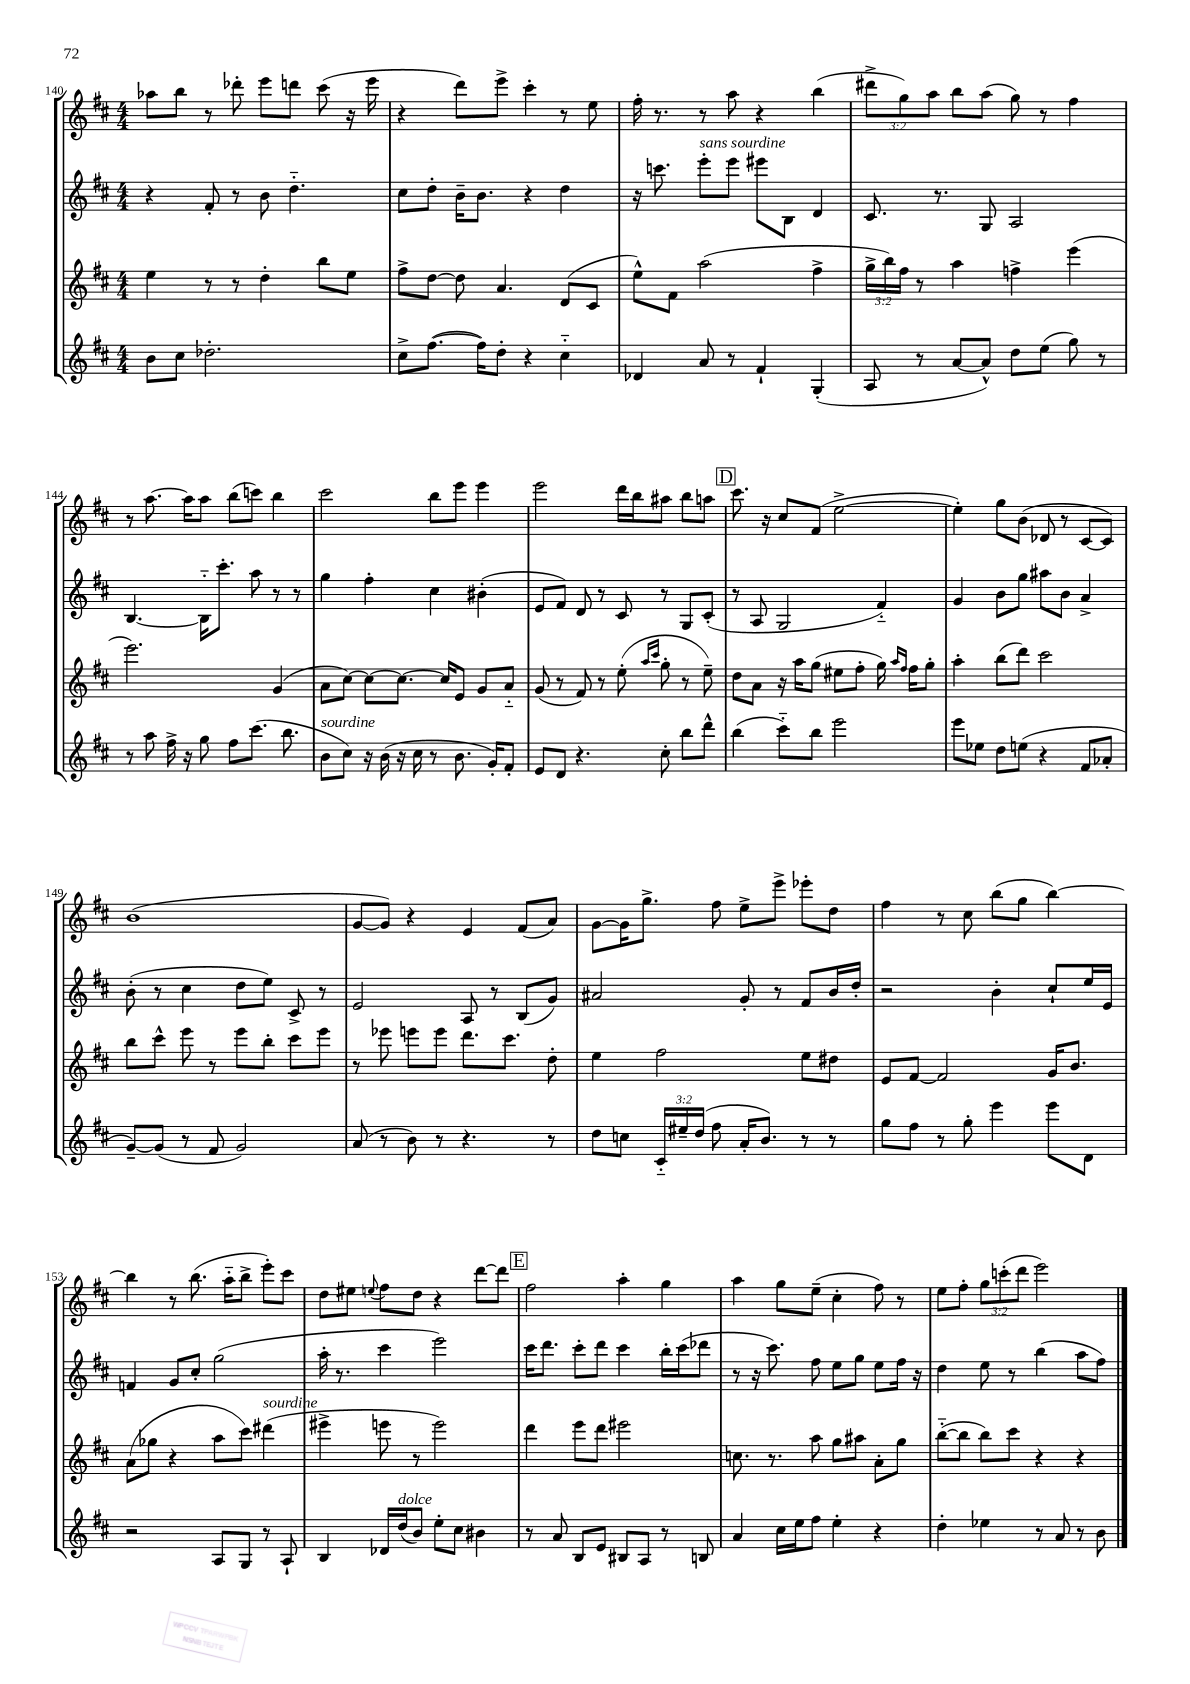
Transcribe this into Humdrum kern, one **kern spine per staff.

**kern	**kern	**kern	**kern
*staff4	*staff3	*staff2	*staff1
*clefG2	*clefG2	*clefG2	*clefG2
*k[f#c#]	*k[f#c#]	*k[f#c#]	*k[f#c#]
*M4/4	*M4/4	*M4/4	*M4/4
8b	4ee	4r	8aa-
8cc#	.	.	8bb
2.dd-'	8r	8f#'	8r
.	8r	8r	8ddd-'
.	4dd'	8b	8eee
.	.	4.dd'~	8ddd
.	8bb	.	(8ccc#
.	8ee	.	16r
.	.	.	16eee
=	=	=	=
8cc#^	8ff#^	8cc#	4r
([8.ff#	[8dd	8dd'	.
.	8dd]	16b~	8ddd)
16ff#])	.	8.b	.
8dd'	4.a	.	8eee^
4r	.	4r	4ccc#'
4cc#'~	(8d	4dd	8r
.	8c#	.	8ee
=	=	=	=
4d-	8ee^^)	16r	16ff#'
.	.	8.ccc	8.r
.	8f#	.	.
8a	(2aa	8eee'	8r
8r	.	8eee	8aa
4f#`	.	8eee#	4r
.	.	8B	.
(4G'	4ff#^	4d	(4bb
=	=	=	=
8A	24gg^	8.c#	12ddd#^
.	24bb)	.	.
.	24ff#	.	12gg)
8r	8r	.	.
.	.	.	12aa
.	.	8.r	.
[8a	4aa	.	8bb
8a^^])	.	8G	(8aa
8dd	4ff^	2A	8gg)
(8ee	.	.	8r
8gg)	(4eee	.	4ff#
8r	.	.	.
=	=	=	=
8r	2.eee)	[4.B	8r
8aa	.	.	[8.aa
16ff#^	.	.	.
16r	.	.	16aa]
8gg	.	16B'~]	8aa
.	.	8.ccc#'	.
8ff#	.	.	(8bb
(8.ccc#	.	8aa	8ccc)
.	(4g	8r	4bb
8.bb	.	.	.
.	.	8r	.
=	=	=	=
8b	8a	4gg	2ccc#
8cc#)	[8cc#)	.	.
16r	8cc#_	4ff#'	.
(16b	.	.	.
16r	8.cc#_	.	.
16cc#	.	.	.
8r	.	4cc#	8bb
.	16cc#]	.	.
8.b	8e	.	8eee
.	8g	(4b#'	4eee
16g')	.	.	.
8f#'	8a'~	.	.
=	=	=	=
8e	(8g	8e	2eee
8d	8r	8f#)	.
4.r	8f#)	8d	.
.	8r	8r	.
.	(8ee'	8c#	16ddd
.	.	.	16bb
.	16qqaa	.	.
.	16qqccc#	.	.
8cc#'	8gg'	8r	8aa#
8bb	8r	8G	8bb
8ddd^^	8ee~)	(8c#'	8aa
=	=	=	=
(4bb	8dd	8r	8.ccc#
.	8a	8A	.
.	.	.	16r
8ccc#'~)	16r	2G	8cc#
.	16aa	.	.
8bb	(8gg	.	(8f#
2eee	8ee#	.	[2ee^
.	8ff#'	.	.
.	16gg)	4f#'~)	.
.	16qqaa	.	.
.	16qqff#	.	.
.	16ff#	.	.
.	8gg'	.	.
=	=	=	=
8eee	4aa'	4g	4ee'])
8ee-	.	.	.
8dd	(8bb	8b	8gg
(8ee	8ddd)	8gg	(8b
4r	2ccc#	8aa#	8d-
.	.	8b	8r
8f#	.	4a^	[8c#
8a-'	.	.	8c#])
=	=	=	=
[8g~)	8bb	(8b'	(1b
(8g]	8ccc#^^	8r	.
8r	8eee	4cc#	.
8f#	8r	.	.
2g)	8eee	8dd	.
.	8bb'	8ee)	.
.	8ccc#	8c#^	.
.	8eee	8r	.
=	=	=	=
(8a	8r	2e	[8g
8r	8eee-	.	8g])
8b)	8eee	.	4r
8r	8eee	.	.
4.r	8.ddd	8A	4e
.	.	8r	.
.	8.ccc#	.	.
.	.	(8B	(8f#
8r	8dd'	8g)	8a)
=	=	=	=
8dd	4ee	2a#	[8g
8cc	.	.	16g]
.	.	.	8.gg^
24c#'~	2ff#	.	.
24ee#~	.	.	.
(24dd	.	.	.
8ff#	.	.	8ff#
16a'	.	8g'	8ee^
8.b)	.	.	.
.	.	8r	8eee^
8r	8ee	8f#	8eee-'
8r	8dd#	16b	8dd
.	.	16dd'	.
=	=	=	=
8gg	8e	2r	4ff#
8ff#	[8f#	.	.
8r	2f#]	.	8r
8gg'	.	.	8cc#
4eee	.	4b'	(8bb
.	.	.	8gg
8eee	16g	8cc#`	[4bb)
.	8.b	.	.
8d	.	16ee	.
.	.	16e	.
=	=	=	=
2r	(8a	4f	4bb]
.	8gg-	.	.
.	4r	8g	8r
.	.	8cc#'	(8.bb
8A	8aa	(2gg	.
.	.	.	16aa'~
8G	8ccc#)	.	8bb^
8r	(4ddd#	.	8eee')
8A`	.	.	8ccc#
=	=	=	=
4B	4eee#^	16aa'	8dd
.	.	8.r	.
.	.	.	8ee#
.	.	.	8qqee
16d-	8eee	4ccc#	8ff#
(16dd	.	.	.
8b)	8r	.	8dd
8ee'	2eee)	2eee)	4r
8cc#	.	.	.
4b#	.	.	[8ddd
.	.	.	8ddd]
=	=	=	=
8r	4ddd	16ccc#	2ff#
.	.	8.ddd	.
8a	.	.	.
8B	8eee	8ccc#'	.
8e	8ddd	8ddd	.
8B#	2eee#	4ccc#	4aa'
8A	.	.	.
8r	.	16bb'	4gg
.	.	(16ccc#	.
8B	.	8ddd-	.
=	=	=	=
4a	8.cc	8r	4aa
.	.	16r	.
.	8.r	8.ccc#)	.
16cc#	.	.	8gg
16ee	.	.	.
8ff#	8aa	8ff#	(8ee~
4ee'	8gg	8ee	4cc#'
.	8aa#	8gg	.
4r	8a'	8ee	8ff#)
.	8gg	16ff#	8r
.	.	16r	.
=	=	=	=
4dd'	([8bb'~	4dd	8ee
.	8bb]	.	8ff#'
4ee-	8bb)	8ee	12gg
.	.	.	(12ccc'
.	8ccc#	8r	.
.	.	.	12ddd
8r	4r	(4bb	2eee)
8a	.	.	.
8r	4r	8aa	.
8b	.	8ff#)	.
==	==	==	==
*-	*-	*-	*-
